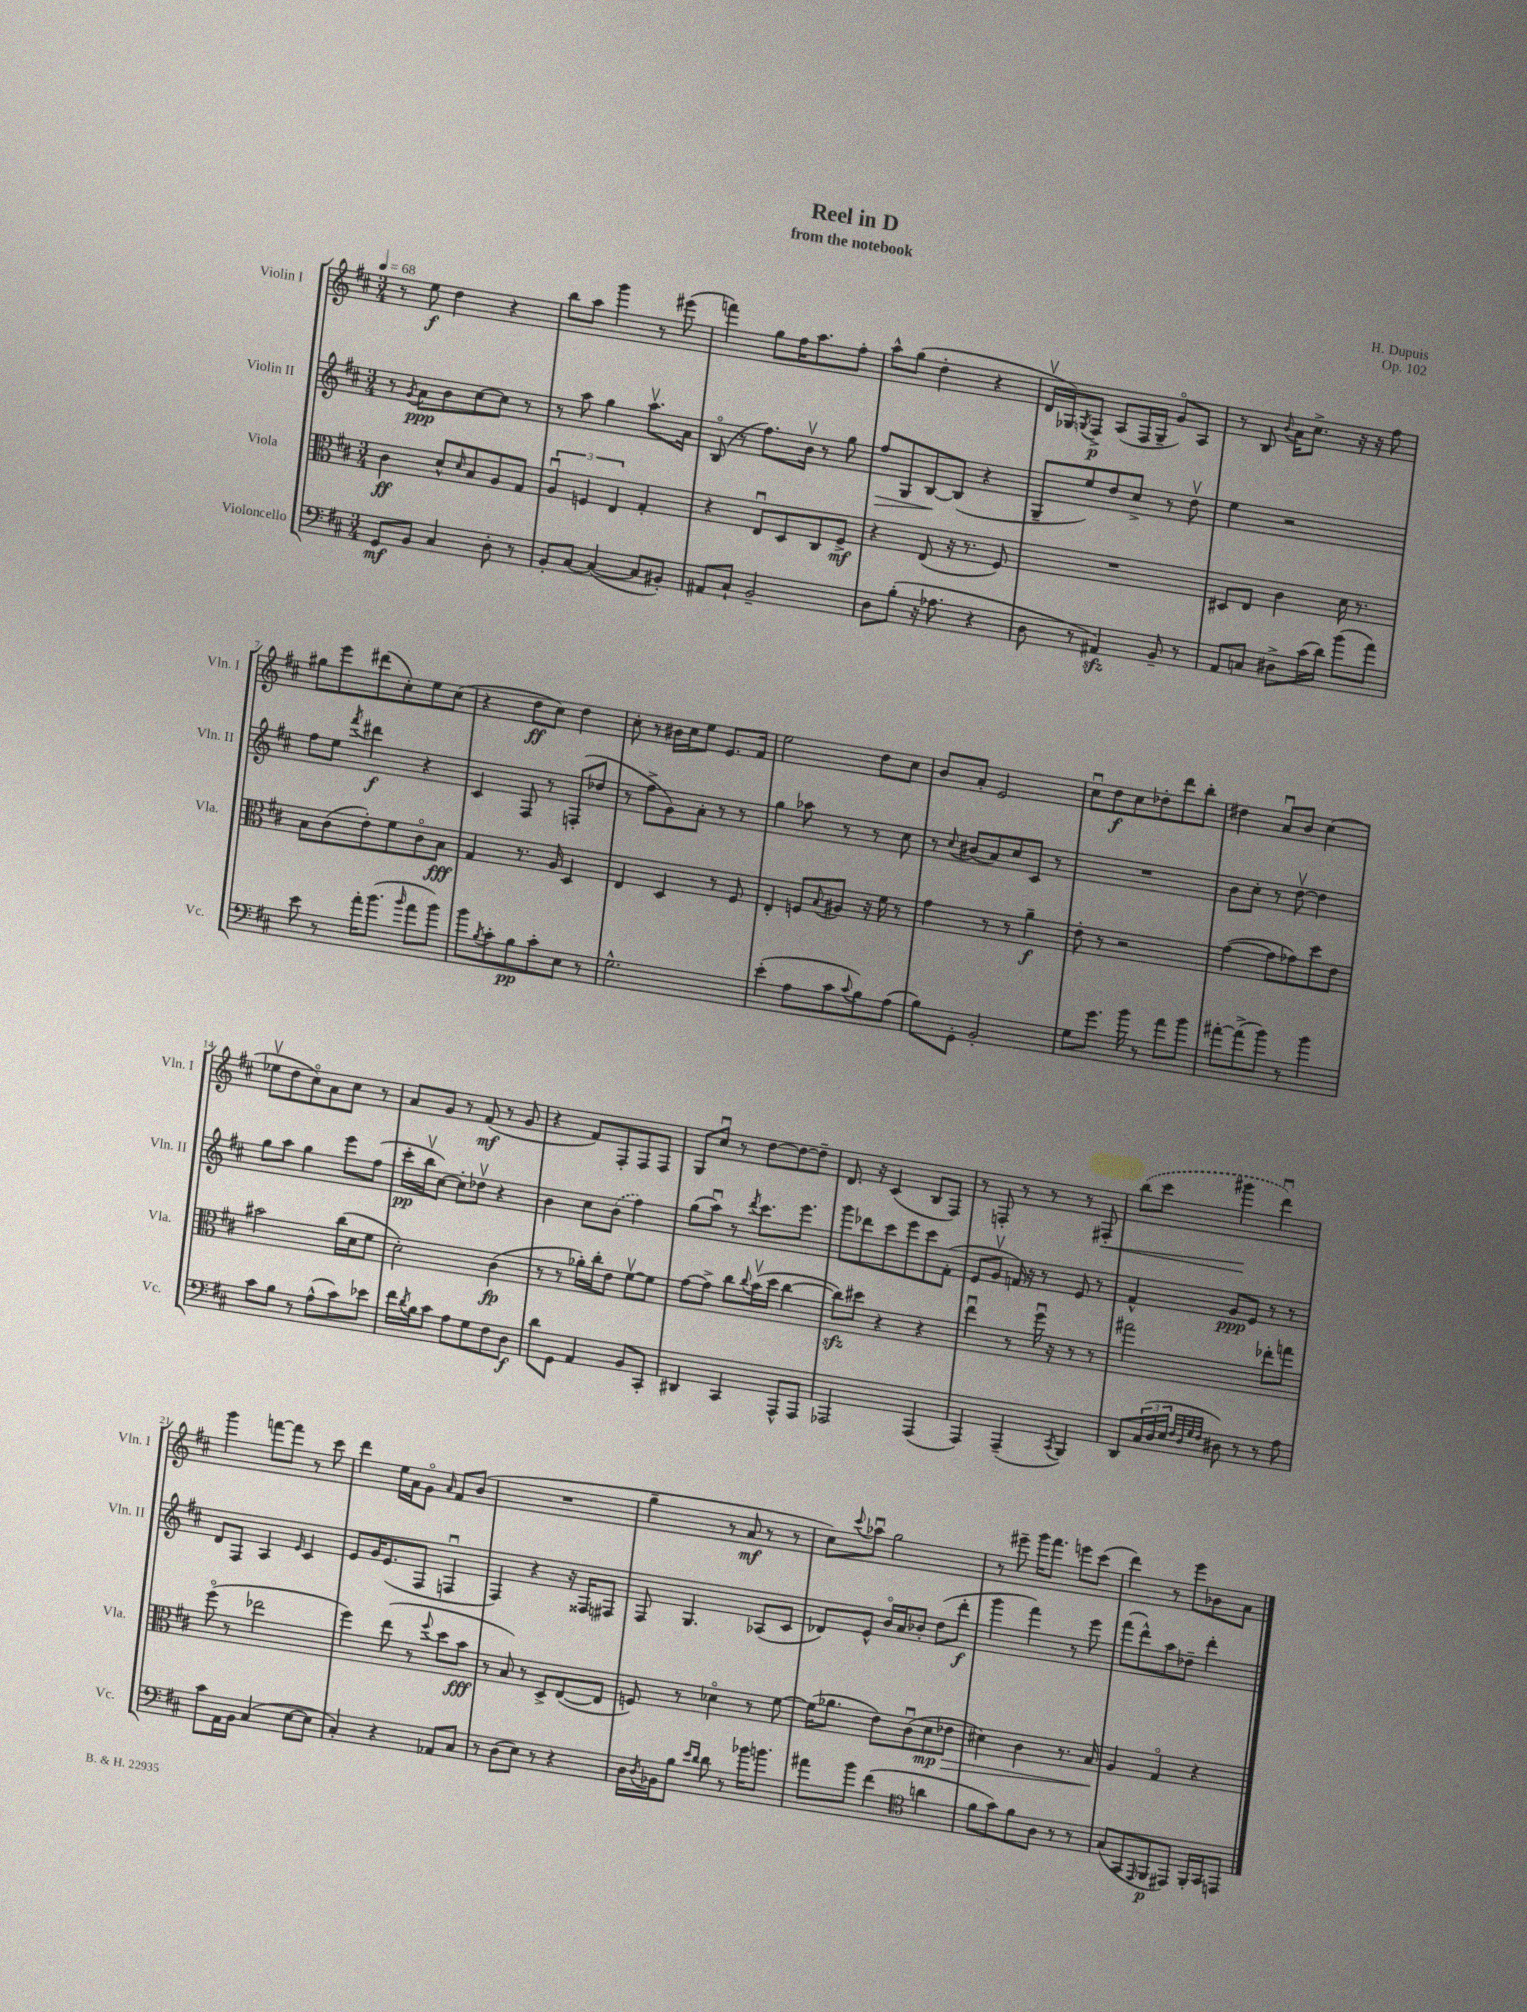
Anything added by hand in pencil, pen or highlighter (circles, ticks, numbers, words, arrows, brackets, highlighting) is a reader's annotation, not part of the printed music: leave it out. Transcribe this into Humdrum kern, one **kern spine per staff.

**kern	**kern	**kern	**kern
*staff4	*staff3	*staff2	*staff1
*clefF4	*clefC3	*clefG2	*clefG2
*k[f#c#]	*k[f#c#]	*k[f#c#]	*k[f#c#]
*M3/4	*M3/4	*M3/4	*M3/4
*MM68	*MM68	*MM68	*MM68
8GG	4c#	8r	8r
.	.	8qg	.
8BB	.	8a	8ee
4C#	8d^^	8b	4dd
.	16qqd	.	.
.	8B	[8cc#	.
8D'	8A	8cc#]	4r
8r	8G	8r	.
=	=	=	=
8BB'	6Au	8r	8bb
[8C#	.	8aa	8aa
.	6F	.	.
(4C#_	.	4gg	4ggg
.	6E	.	.
8C#]	4G'	8.aav	8r
8BB#')	.	.	(8eee#
.	.	16a	.
=	=	=	=
8AA#	4r	(8Bo	4fff)
8C#`	.	8r	.
2BB~	8Eu	8.ff#)	8gg
.	8D	.	16ff#
.	.	16bv	8.aa
.	8C#	8r	.
.	8F#^	8gg	8ff#'
=	=	=	=
8D	4r	8ff#	8aa^^
(8B'	.	8G	(8gg
16r	(8E	[8B	4dd'
8.A-	.	.	.
.	16r	(8B]	.
.	8.r	.	.
4r	.	4r	4r
.	8F#)	.	.
=	=	=	=
8D	2.r	8G~	16dv
.	.	.	16G-)
.	.	.	8qG
8r	.	8ee)	8F#^
4AA#)	.	8dd	(8A
.	.	8cc#^	16F#
.	.	.	16G~
8BB~	.	8r	8go)
8r	.	8ddv	8A
=	=	=	=
8AA	8D#	4ee	8r
8C	8E	.	8B
.	.	.	8qqb
8D#^	4c#	2r	16a
.	.	.	8.cc#^
(16c#	.	.	.
16d)	.	.	.
(8b	16d	.	16r
.	8.r	.	16r
8a)	.	.	8ff#
=	=	=	=
8e	8B	8ff#	8gg#
8r	(8c#	8ee	8eee
.	.	8qfff#	.
16a'	8e')	4ddd#	(8ddd#
(8.b	.	.	.
.	8f#	.	8cc#')
16qqb	.	.	.
8a	8c#o	4r	8ee
8b)	8B	.	(8cc#
=	=	=	=
8b	4G	4c#	4r
8qB	.	.	.
8c#'	.	.	.
8B	8.r	8F#	8dd
8c#'	.	8r	8cc#)
.	16A	.	.
8E	4D	(8F'	4dd
8r	.	8dd-	.
=	=	=	=
2.G^^	4E	8r	8cc#'
.	.	8ff#^	8r
.	4D	8g)	16b#
.	.	.	16cc#
.	.	8a'	8ee
.	8r	8r	8.e
.	8F#	8r	.
.	.	.	16f#
=	=	=	=
(4e'	4E'	4gg	2ee
8A	8F	8aa-	.
.	8qqB	.	.
8c#	8A#	8r	.
8qqc#	.	.	.
8B)	16r	8r	8dd
.	16f#	.	.
(8A	8r	8cc#	8cc#
=	=	=	=
8B)	4g	8r	8b
.	.	8qqcc#	.
8GG'	.	(8b#	8a'
2BB'	8r	8a)	2e
.	8r	8cc#	.
.	4a~	8c#	.
.	.	8r	.
=	=	=	=
8G	8e'	2.r	8cc#u
8.g	8r	.	8dd
.	2r	.	8cc#
16b	.	.	.
8r	.	.	8dd-'
8a	.	.	8ddd
8b	.	.	8bb'
=	=	=	=
[8a#'	([4g	8b	4dd#
(8a#^]	.	8cc#'	.
8b)	8g]	8r	8au
8r	8g-)	[8ddv	8b
4b	8dd	4dd]	(4cc#
.	8e	.	.
=	=	=	=
8c#	2b#	8gg	8ee-v
8B	.	8aa	8dd
8r	.	4gg	8cc#o)
(8A^^	.	.	8a
8c#)	(16cc#	8eee	8cc#
.	16d	.	.
8e-	8f#	(8ff#	8r
=	=	=	=
16f#	2d')	16ccc#'	8a
8qd	.	.	.
16B	.	16bbv	.
8c#	.	[8cc#)	8g
8A	.	8cc#']	8r
8G	.	8dd-v	(8f#
8F#	(4c#	4r	8r
8D	.	.	8g
=	=	=	=
8d	8r	4b	4r
8GG	8r	.	.
4AA	16a-')	8cc#	8f#)
.	16cc#'	.	.
.	8e	(8b	8F#'
8BB	[8f#v	4ff#)	8F#
8CC#'	8f#]	.	8F#
=	=	=	=
4DD#	[8g	(8gg	8G
.	8g^]	8aau)	8cc#u
4CC#	8cc#	8r	8r
.	8qqcc#	8qddd	.
.	(16bv	8.ccc#	[8dd
.	16dd	.	.
8AAA^^	[4cc#	.	8dd_
.	.	8.eee	.
8AAA	.	.	8dd~]
=	=	=	=
2AAA-	8cc#])	8ggg	8.d
.	8dd#	8ddd-	.
.	.	.	16r
.	4r	8ccc#	(4c#
.	.	8eee	.
(4AAA-	4r	8ccc#	8B
.	.	(8f#'	8F#)
=	=	=	=
4AAA)	4eeu	8e	8r
.	.	8gv	8F'
(4AAA~	8r	16f)	8r
.	.	16r	.
.	16ff#u	8r	8r
.	16r	.	.
8qCC#	.	.	.
4BBB)	8r	8e	8r
.	8r	8r	8F#'
=	=	=	=
8DD	2gg#	4f#^^	(8bb
(24C#	.	.	8ccc#
24D	.	.	.
24E	.	.	.
32qqF#	.	.	.
32qqD	.	.	.
32qqG	.	.	.
32qqF#	.	.	.
8D#)	.	8g	4ggg#
8r	.	8e	.
8r	8ee-'	8r	4dddu)
8A	8gg	8r	.
=	=	=	=
8c#	(8ff#o	8d	4ggg
16AA	8r	8F#	.
16BB	.	.	.
(4C#	2ee-	4A	[8fff
.	.	.	8fff]
.	.	16qqe	.
[8E	.	4c#	8r
8E]	.	.	8ccc#
=	=	=	=
4C#')	4ff#)	8e	4ddd
.	.	16g	.
.	.	(8.e	.
4r	(8ee	.	16ee
.	.	.	16a
.	8r	8F#	8go
.	8qqff#	.	16qqa
8AA-	8dd	4Fu	8f#
8C#	8b	.	(8b
=	=	=	=
8r	8r	4F#)	2.r
(8D	8B)	.	.
8E)	8r	4r	.
8r	8D^	.	.
4r	([8E	16r	.
.	.	16F##	.
.	8E]	8F#	.
=	=	=	=
16D	8F)	8F#	4gg~
8qD	.	.	.
16BB-	.	.	.
8B	8r	4.G	.
16qqe	.	.	.
16qqd	.	.	.
8d	4d-o	.	8r
8r	.	.	8a
16b-	8r	(8A-	8r
8.b	.	.	.
.	[8f#	8c#	8r
=	=	=	=
8a#	(16f#]	8d-)	8cc#)
.	8.a-	.	.
.	.	.	8qqccc#
8b	.	8e^^	8aa-u
(4f#	8e)	16bo	2gg
.	.	16a	.
.	(8c#u	8b-'	.
*clefC4	*	*	*
4a	8d	(8dd	.
.	8e-	8ddd'	.
=	=	=	=
8f#	4d#)	4ggg	8r
8g)	.	.	8eee#~
8f#	4c#	4fff#)	16ggg
.	.	.	8.fff#
8A	.	.	.
8r	8.r	8r	8eee
8r	.	8eee	(8ccc#
.	16B	.	.
=	=	=	=
(8G	4A	(8fff#	4ddd)
8GG	.	8ddd^^)	.
16qqEE	.	.	.
8FF#	4Go	8aa	8r
8EE#)	.	8dd-~	8eee
16FF#'	4r	4ddd'	8b-
16GG	.	.	.
8EE	.	.	8a
==	==	==	==
*-	*-	*-	*-
